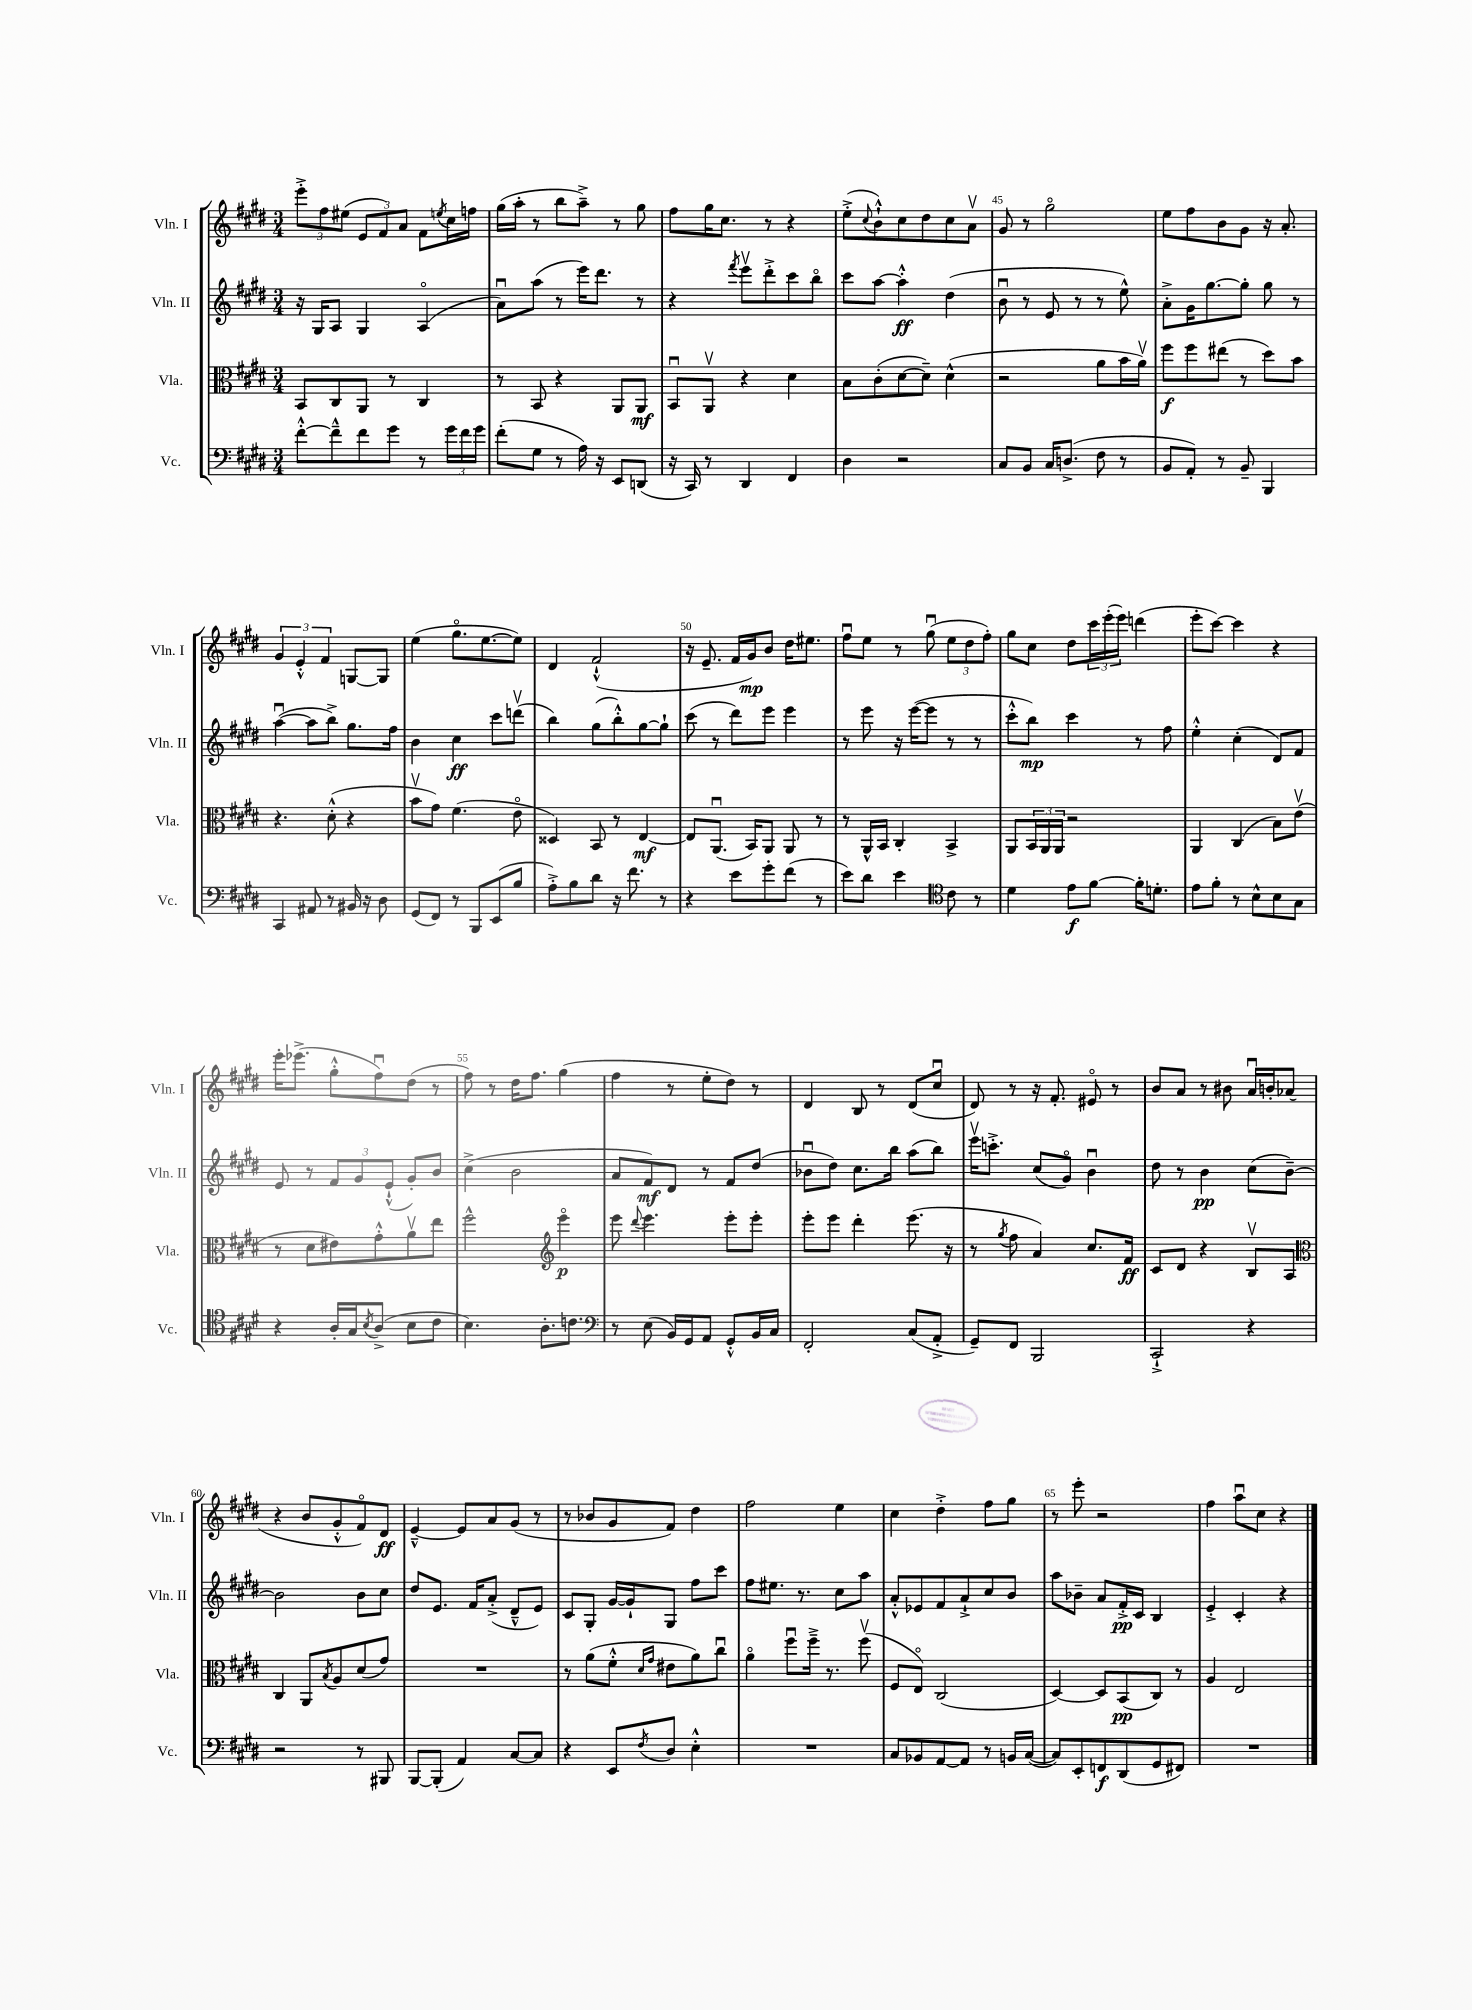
<<
\new StaffGroup <<
\new Staff = "s0" \with { instrumentName = "Vln. I" shortInstrumentName = "Vln. I" } {
    \clef treble \key e \major \numericTimeSignature \time 3/4
    \tuplet 3/2 { e'''8-.-> fis''8 eis''8( } \tuplet 3/2 { e'8 fis'8) a'8 } fis'8 \acciaccatura { e''8 } cis''16 f''16 |
    gis''16( a''16-. r8 b''8 a''8--->) r8 gis''8 |
    fis''8 gis''16 cis''8. r8 r4 |
    e''8-.->( \appoggiatura { cis''8 } b'8-!-^) cis''8 dis''8 cis''8 a'8\upbow |
    gis'8 r8 gis''2\flageolet |
    e''8 fis''8 b'8 gis'8 r16 a'8.-. |
    \tuplet 3/2 { gis'4 e'4-.-^ fis'4 } g8~ g8 |
    e''4( gis''8.\flageolet e''8.~ e''8) |
    dis'4 fis'2-!-^( |
    r16 e'8.-- fis'16 gis'16\mp) b'8 dis''16 eis''8. |
    fis''8\downbow e''8 r8 gis''8\downbow( \tuplet 3/2 { e''8 dis''8 fis''8-.) } |
    gis''8 cis''8 dis''8 \tuplet 3/2 { cis'''16 e'''16-.( e'''16) } d'''4( |
    e'''8-. cis'''8~) cis'''4 r4 |
    e'''16-. ees'''8.->( gis''8-.-^ fis''8\downbow) dis''8( r8 |
    fis''8) r8 dis''16 fis''8. gis''4( |
    fis''4 r8 e''8-. dis''8) r8 |
    dis'4 b8 r8 dis'8( cis''8\downbow |
    dis'8) r8 r16 fis'8.-. eis'8\flageolet r8 |
    b'8 a'8 r8 bis'8 a'16\downbow b'16-. aes'8( |
    r4 b'8 gis'8-.-^ fis'8\flageolet) dis'8\ff |
    e'4~---^ e'8 a'8 gis'8( r8 |
    r8 bes'8 gis'8 fis'8) dis''4 |
    fis''2 e''4 |
    cis''4 dis''4-.-> fis''8 gis''8 |
    r8 e'''8-. r2 |
    fis''4 a''8\downbow cis''8 r4 \bar "|." |
}
\new Staff = "s1" \with { instrumentName = "Vln. II" shortInstrumentName = "Vln. II" } {
    \clef treble \key e \major \numericTimeSignature \time 3/4
    r16 gis16 a8 gis4 a4\flageolet( |
    a'8\downbow) a''8( r8 e'''16) dis'''8. r8 |
    r4 \acciaccatura { fis'''8 } e'''8\upbow dis'''8-.-> cis'''8 b''8\flageolet |
    cis'''8 a''8~ a''4-.-^\ff dis''4( |
    b'8\downbow r8 e'8 r8 r8 e''8-^) |
    a'8-.-> gis'16 gis''8.~ gis''8-. gis''8 r8 |
    a''4~\downbow( a''8 b''8->) gis''8. fis''16 |
    b'4 cis''4\ff cis'''8 d'''8\upbow( |
    b''4) gis''8( b''8-.-^) gis''8~ gis''8-! |
    cis'''8( r8 dis'''8) e'''8 e'''4 |
    r8 e'''8 r16 e'''16~( e'''8 r8 r8 |
    cis'''8-.-^ b''8\mp) cis'''4 r8 fis''8 |
    e''4-.-^ cis''4-.( dis'8) fis'8 |
    e'8 r8 \tuplet 3/2 { fis'8 gis'8 e'8-!-^( } gis'8-.) b'8 |
    cis''4->( b'2 |
    a'8 fis'8\mf) dis'8 r8 fis'8 dis''8( |
    bes'8\downbow dis''8) cis''8. b''16 a''8( b''8) |
    e'''16\upbow c'''8.-.-> cis''8( gis'8\flageolet) b'4\downbow |
    dis''8 r8 b'4\pp cis''8( b'8~--) |
    b'2 b'8 cis''8 |
    dis''8 e'8. fis'16 a'8-.->( dis'8---^ e'8) |
    cis'8 gis8-. gis'16~ gis'16-! gis8 fis''8 cis'''8 |
    fis''8 eis''8. r8. cis''8 a''8 |
    a'8-.-^ ees'8 fis'8 a'8-!-> cis''8 b'8 |
    a''8 bes'8-- a'8 fis'16-.->\pp cis'16 b4 |
    e'4-.-> cis'4-. r4 \bar "|." |
}
\new Staff = "s2" \with { instrumentName = "Vla." shortInstrumentName = "Vla." } {
    \clef alto \key e \major \numericTimeSignature \time 3/4
    b,8 cis8 a,8 r8 cis4 |
    r8 b,8 r4 a,8 a,8\mf |
    b,8\downbow a,8\upbow r4 dis'4 |
    b8 cis'8-.( dis'8~ dis'8--) dis'4-^( |
    r2 a'8 b'16 a'16\upbow) |
    fis''8\f fis''8 eis''8( r8 dis''8) b'8 |
    r4. dis'8-.-^( r4 |
    b'8\upbow gis'8) fis'4.( e'8\flageolet |
    disis4) b,8 r8 e4~\mf |
    e8 a,8.\downbow( b,16) a,8 a,8 r8 |
    r8 a,16-^ b,16 cis4-. b,4-> |
    a,8 \tuplet 3/2 { b,16 a,16 a,16 } r2 |
    a,4 cis4( b8) e'8\upbow( |
    r8 dis'8 eis'8) gis'8-.-^ a'8\upbow e''8 |
    fis''2-^ \clef treble e'''4\flageolet\p |
    e'''8 \appoggiatura { dis'''8 } e'''4. e'''8-. e'''8-. |
    e'''8-. e'''8 dis'''4-. e'''8.( r16 |
    r8 \acciaccatura { gis''8 } fis''8 a'4) cis''8. fis'16\ff |
    cis'8 dis'8 r4 b8\upbow a8 |
    \clef alto cis4 a,8 \acciaccatura { b8 } a8 dis'8( gis'8) |
    R2. |
    r8 a'8( fis'8-.-^ \grace { dis'16 gis'16 } eis'8 a'8) cis''8\downbow |
    a'4\flageolet fis''8\downbow fis''16---> r8. fis''8\upbow( |
    fis8 e8\flageolet) cis2( |
    dis4~) dis8 b,8\pp( cis8) r8 |
    a4 e2 \bar "|." |
}
\new Staff = "s3" \with { instrumentName = "Vc." shortInstrumentName = "Vc." } {
    \clef bass \key e \major \numericTimeSignature \time 3/4
    fis'8~-.-^ fis'8---^ fis'8 gis'8 r8 \tuplet 3/2 { gis'16 fis'16 gis'16 } |
    fis'8-.( gis8 r8 a16) r16 e,8 d,8( |
    r16 cis,16) r8 dis,4 fis,4 |
    dis4 r2 |
    cis8 b,8 cis16 d8.->( fis8 r8 |
    b,8 a,8-.) r8 b,8-- b,,4 |
    cis,4 ais,8 r8 bis,16 r16 dis8 |
    gis,8( fis,8) r8 b,,8 e,8( b8 |
    a8-.->) b8 dis'8 r16 fis'8. r8 |
    r4 e'8 gis'8-. fis'8( r8 |
    e'8) dis'8 e'4 \clef tenor cis'8 r8 |
    dis'4 e'8\f fis'8~ fis'16-. d'8.-. |
    e'8 fis'8-. r8 b8-^ b8 gis8 |
    r4 a16-. gis16 \acciaccatura { b8 } a8->( b8 cis'8 |
    b4.) a8.-. c'8. |
    \clef bass r8 e8( b,16) gis,16 a,8 gis,8-.-^ b,16 cis16 |
    fis,2-. cis8( a,8-.-> |
    gis,8--) fis,8 b,,2 |
    cis,2-!-> r4 |
    r2 r8 bis,,8 |
    b,,8~ b,,8-.( a,4) cis8~ cis8 |
    r4 e,8 \acciaccatura { fis8 } dis8 e4-.-^ |
    R2. |
    cis8 bes,8 a,8~ a,8 r8 b,16 cis16~( |
    cis8) e,8-. f,8\f dis,8( gis,8 fis,8) |
    R2. \bar "|." |
}
>>
>>
\layout { \context { \Score currentBarNumber = #41 \override BarNumber.break-visibility = ##(#f #t #t) barNumberVisibility = #(every-nth-bar-number-visible 5) } }
